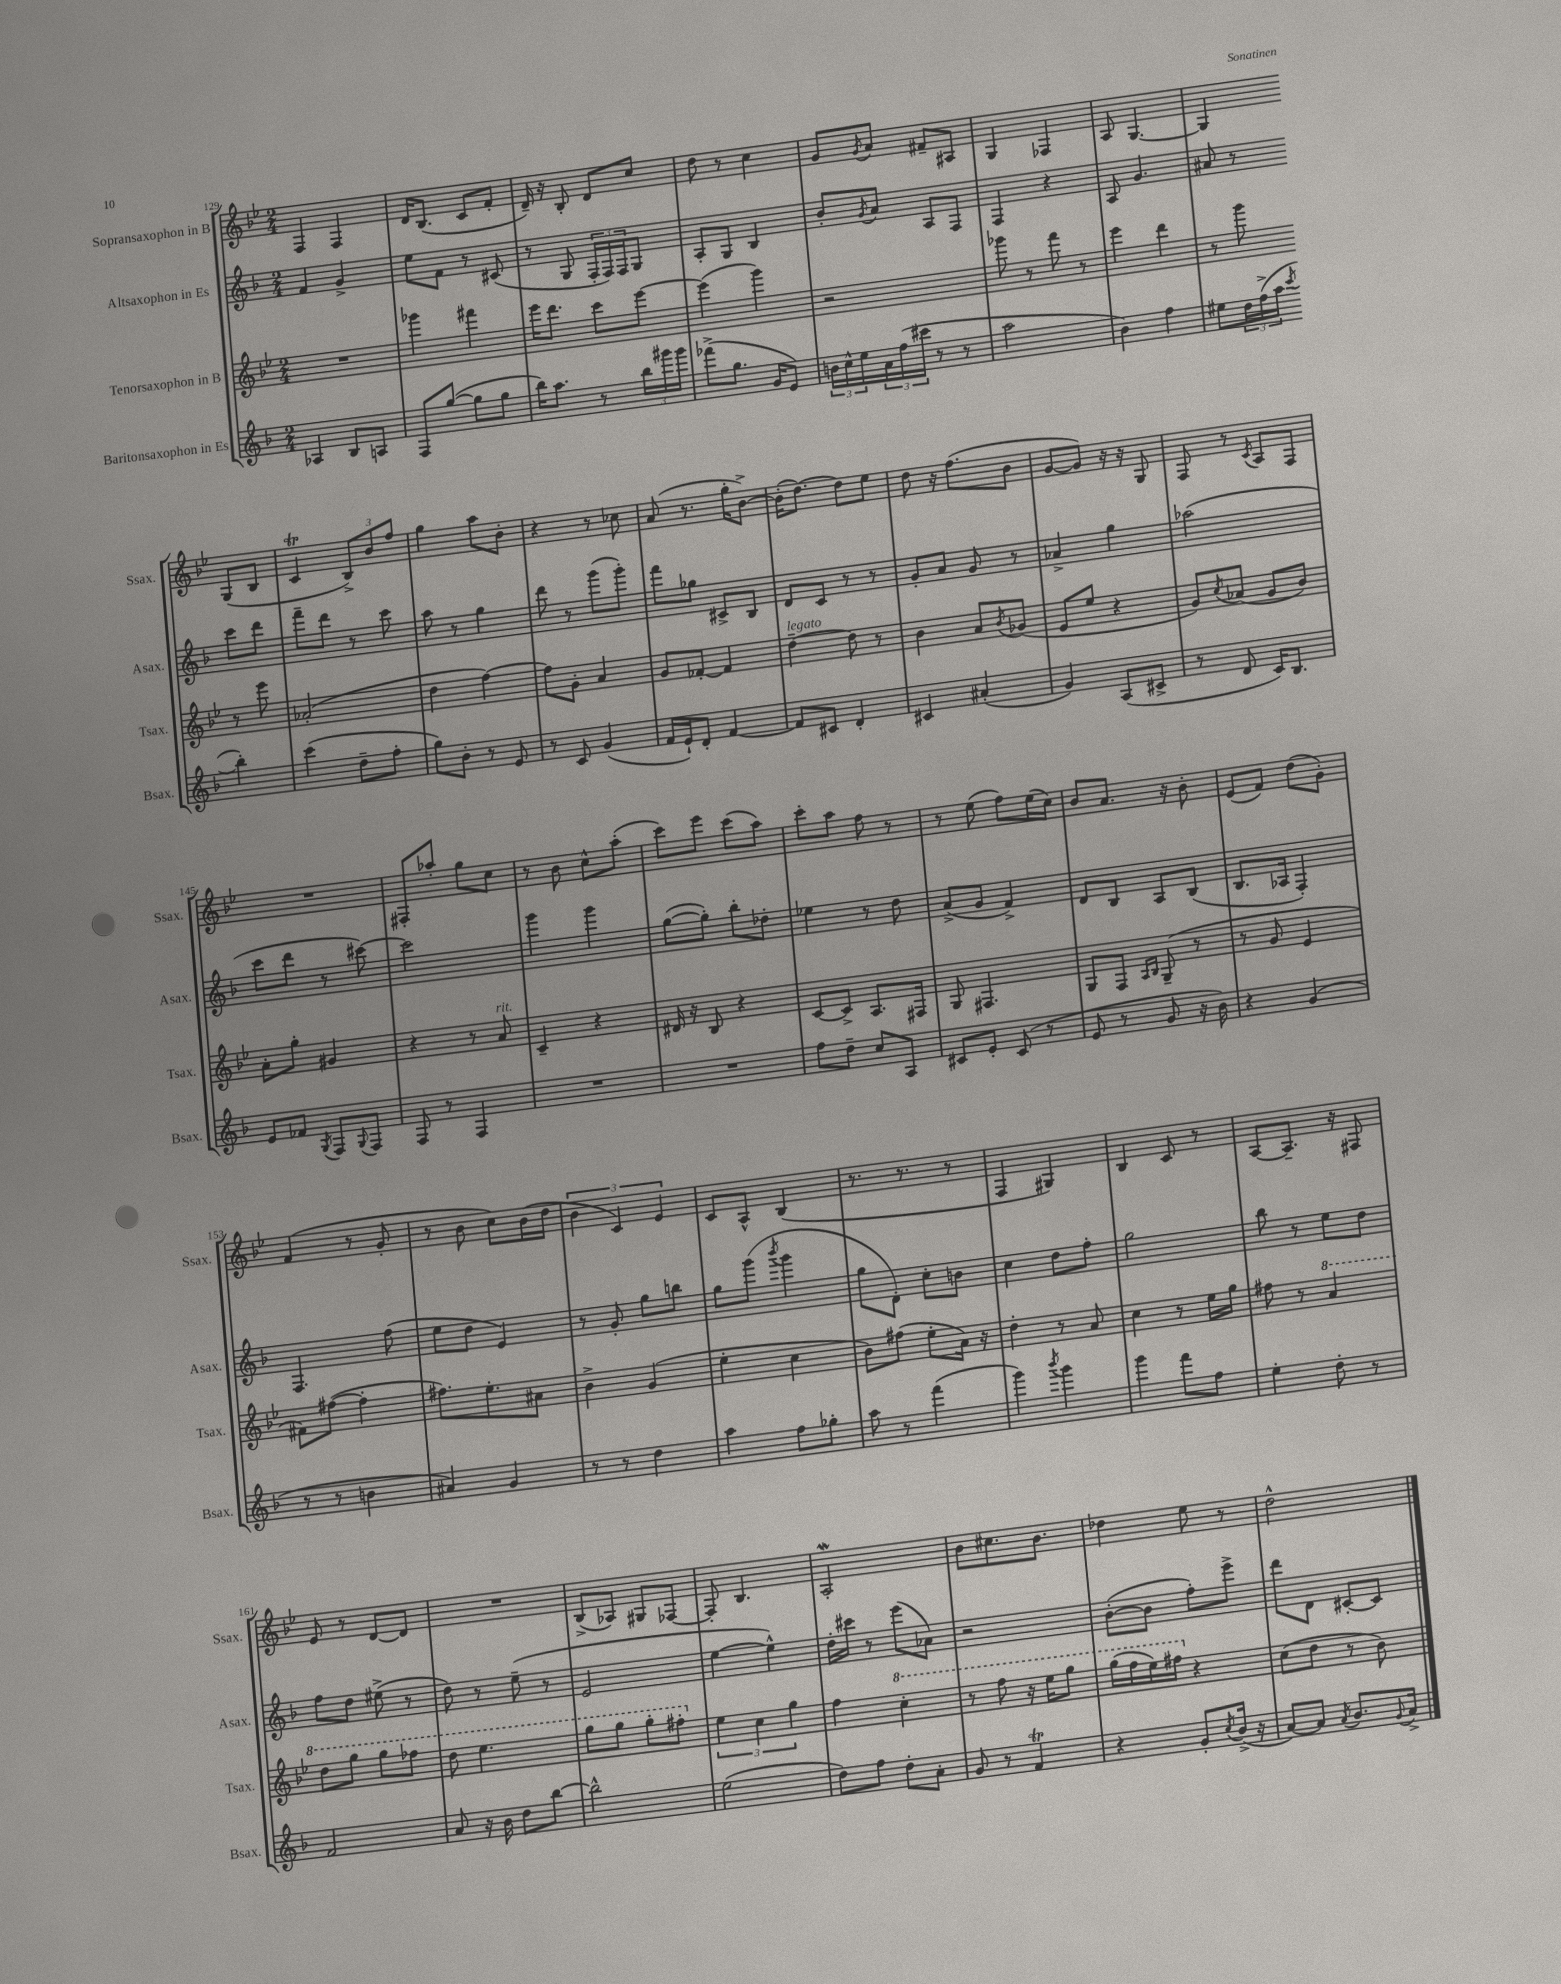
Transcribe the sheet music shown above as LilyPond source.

<<
\new StaffGroup <<
\new Staff = "s0" \with { instrumentName = "Sopransaxophon in B" shortInstrumentName = "Ssax." } {
    \clef treble \key bes \major \numericTimeSignature \time 2/4
    f4 f4 |
    d'16 bes8.( c'8 f'8-. |
    d'16--) r16 bes8-. d'8 c''8 |
    d''8 r8 c''4 |
    g'8 \acciaccatura { g'8 } a'8 fis'8-- ais8 |
    g4 fes4 |
    a8 g4.~ |
    g4 g8( bes8 |
    c'4\trill \tuplet 3/2 { bes8->) bes'8 f''8 } |
    g''4 a''8 bes'8-. |
    r4 r8 ces''8 |
    a'8( r8. g''16-. bes'8~->) |
    bes'16-.( d''8.~) d''8 ees''8 |
    d''8 r16 f''8.( bes'8 |
    g'8~ g'8) r16 r16 g8 |
    f8 r8 \acciaccatura { c'8 } a8 f8 |
    R2 |
    fis8-. aes''8-. g''8 c''8 |
    r8 bes'8 c''8-^ a''8-.( |
    c'''8) ees'''8 c'''8( a''8) |
    c'''8-. a''8 f''8 r8 |
    r8 ees''8( f''8) ees''16( c''16) |
    bes'8 a'8. r16 bes'8-. |
    ees'8( f'8) d''8( g'8-.) |
    f'4( r8 g'8-. |
    r8 bes'8 c''8) bes'16( d''16 |
    \tuplet 3/2 { bes'4 c'4) ees'4 } |
    c'8 a8-^ bes4( |
    r8. r8. r8 |
    f4 gis4) |
    bes4 c'8 r8 |
    a8~ a8.-- r16 fis8 |
    ees'8 r8 d'8~ d'8 |
    R2 |
    bes8->( aes8) gis8 fes8~ |
    fes8-. bes4. |
    a2-.\mordent |
    bes'8 cis''8. bes'8. |
    des''4 ees''8 r8 |
    d''2-^ \bar "|." |
}
\new Staff = "s1" \with { instrumentName = "Altsaxophon in Es" shortInstrumentName = "Asax." } {
    \clef treble \key f \major \numericTimeSignature \time 2/4
    f'4 g'4-> |
    e''8 f'8 r8 cis'8( |
    r8 g8 \tuplet 3/2 { f16-. f16) f16 } g8 |
    a8-. g8 bes4 |
    bes'8-. \acciaccatura { g'8 } a'8 a8 f8 |
    f4 r4 |
    a8 g'4. |
    ais'8 r8 c'''8 d'''8 |
    f'''8-- d'''8 r8 c'''8 |
    a''8 r8 g''4 |
    d'''8 r8 g'''8( g'''8-.) |
    f'''8 ges''8 cis'8-> bes8 |
    d'8 c'8 r8 r8 |
    g'8-. a'8 g'8 r8 |
    aes'4-> g''4 |
    aes''2( |
    c'''8 d'''8 r8 cis'''8~) |
    cis'''2 |
    g'''4 g'''4 |
    g''8~( g''8-.) bes''8-. des''8-. |
    ees''4 r8 d''8 |
    a'8->( g'8 f'4->) |
    d'8 bes8 a8 bes8( |
    bes8. aes16 f4-.) |
    f4. f''8( |
    e''8 d''8 e'4) |
    r8 g'8-. g''8 b''8 |
    g''8 g'''8( \acciaccatura { bes'''8 } g'''4 |
    g''8 d'8-.) c''8-. b'8 |
    c''4 d''8 f''8-. |
    g''2 |
    bes''8 r8 e''8 d''8 |
    f''8 d''8 eis''8->( r8 |
    d''8) r8 e''8--( r8 |
    e'2 |
    e''4~ e''4-^) |
    d''16-. cis'''16 r8 e'''8( aes'8) |
    r2 |
    bes'8~-.( bes'8 f''8-.) e'''8-> |
    d'''8 d'8 cis'8~-. cis'8 \bar "|." |
}
\new Staff = "s2" \with { instrumentName = "Tenorsaxophon in B" shortInstrumentName = "Tsax." } {
    \clef treble \key bes \major \numericTimeSignature \time 2/4
    R2 |
    ges'''4 fis'''4 |
    ees'''16 d'''8. c'''8 ees'''8~ |
    ees'''4( g'''4) |
    r2 |
    ges'''8 r8 f'''8 r8 |
    ees'''4 d'''4 |
    r8 g'''8 r8 ees'''8 |
    aes'2-.( |
    d''4 f''4~) |
    f''8 g'8-. a'4 |
    g'8 fes'8~-. fes'4 |
    d''4~--^\markup { \italic "legato" } d''8 r8 |
    bes'4 a'8 \acciaccatura { bes'8 } ges'8( |
    ees'8 ees''8 r4 |
    g'8) \acciaccatura { c''8 } aes'8( g'8 bes'8) |
    a'8-. g''8-. gis'4 |
    r4 r8 a'8^\markup { \italic "rit." } |
    c'4-- r4 |
    dis'16 r16 bes8 r4 |
    c'8~ c'8-> a8. fis16 |
    g8 fis4. |
    g8 f8 \grace { a16 bes16 } g8--( r8 |
    r8 g'8 ees'4 |
    fis'8) fis''8~( fis''4-. |
    fis''8.) ees''8.-. ais'8 |
    bes'4-> g'4( |
    ees''4-. c''4 |
    bes'8) fis''8( ees''8-. a'16) r16 |
    d''4-. r8 a'8 |
    c''4 r8 ees''16 g''16 |
    fis''8 r8 \ottava #1 a''4 |
    d'''8 g'''8 g'''8 fes'''8 |
    d'''8 ees'''4. |
    g'''8 g'''8 g'''8-. fis'''8-. \ottava #0 |
    \tuplet 3/2 { ees''4 c''4 g''4 } |
    f''4 \ottava #1 c'''4-. |
    r8 f'''8 r16 ees'''16 g'''8 |
    g'''16( f'''16 ees'''16) fis'''16 \ottava #0 r4 |
    c''8( d''8 r8 bes'8) \bar "|." |
}
\new Staff = "s3" \with { instrumentName = "Baritonsaxophon in Es" shortInstrumentName = "Bsax." } {
    \clef treble \key f \major \numericTimeSignature \time 2/4
    aes4 bes8 a8 |
    f8 g''8~( g''8 g''8 |
    bes''16) a''8. r8 \tuplet 3/2 { bes''16 gis'''16 gis'''16 } |
    fes'''8->( g''8. g'16 e'8) |
    \tuplet 3/2 { b'16 c''16-^ e''16 } \tuplet 3/2 { a'16 f''16( cis'''16 } r8 r8 |
    a''2 |
    bes'4) f''4 |
    eis''8 \tuplet 3/2 { d''16 f''16->( a''16 } \acciaccatura { c'''8 } bes''4-.) |
    c'''4( d''8-- f''8-. |
    g''8) bes'8-. r8 e'8 |
    r8 c'8 g'4( |
    f'16 e'16-!) d'8-. f'4~ |
    f'8 cis'8 d'4-. |
    cis'4 ais'4-.( |
    g'4) a8( cis'8-> |
    r8 d'8 c'16) bes8. |
    e'8 fes'8 \acciaccatura { g8 } f8 \appoggiatura { g8 } f8 |
    f8 r8 f4 |
    R2 |
    R2 |
    f''8 d''8-- c''8 a8 |
    cis'8 e'8-. cis'8( r8 |
    e'8 r8 g'8 r16 bes'16) |
    r4 g'4( |
    r8 r8 b'4 |
    ais'4) g'4 |
    r8 r8 d''4 |
    a''4 f''8 ges''8-. |
    a''8 r8 f'''4( |
    g'''4) \acciaccatura { bes'''8 } g'''4 |
    g'''4 f'''8 f''8 |
    e''4-. d''8-. r8 |
    f'2 |
    a'8 r16 bes'16 d''8 bes''8~ |
    bes''2-^ |
    e''2( |
    d''8) f''8 d''8-. a'8-. |
    g'8 r8 f'4\trill |
    r4 g'8-. \acciaccatura { c''8 } bes'16->( r16 |
    a'8~) a'8 \acciaccatura { a'8 } bes'8. \appoggiatura { g'8 } a'16-> \bar "|." |
}
>>
>>
\layout { \context { \Score currentBarNumber = #129 } }
